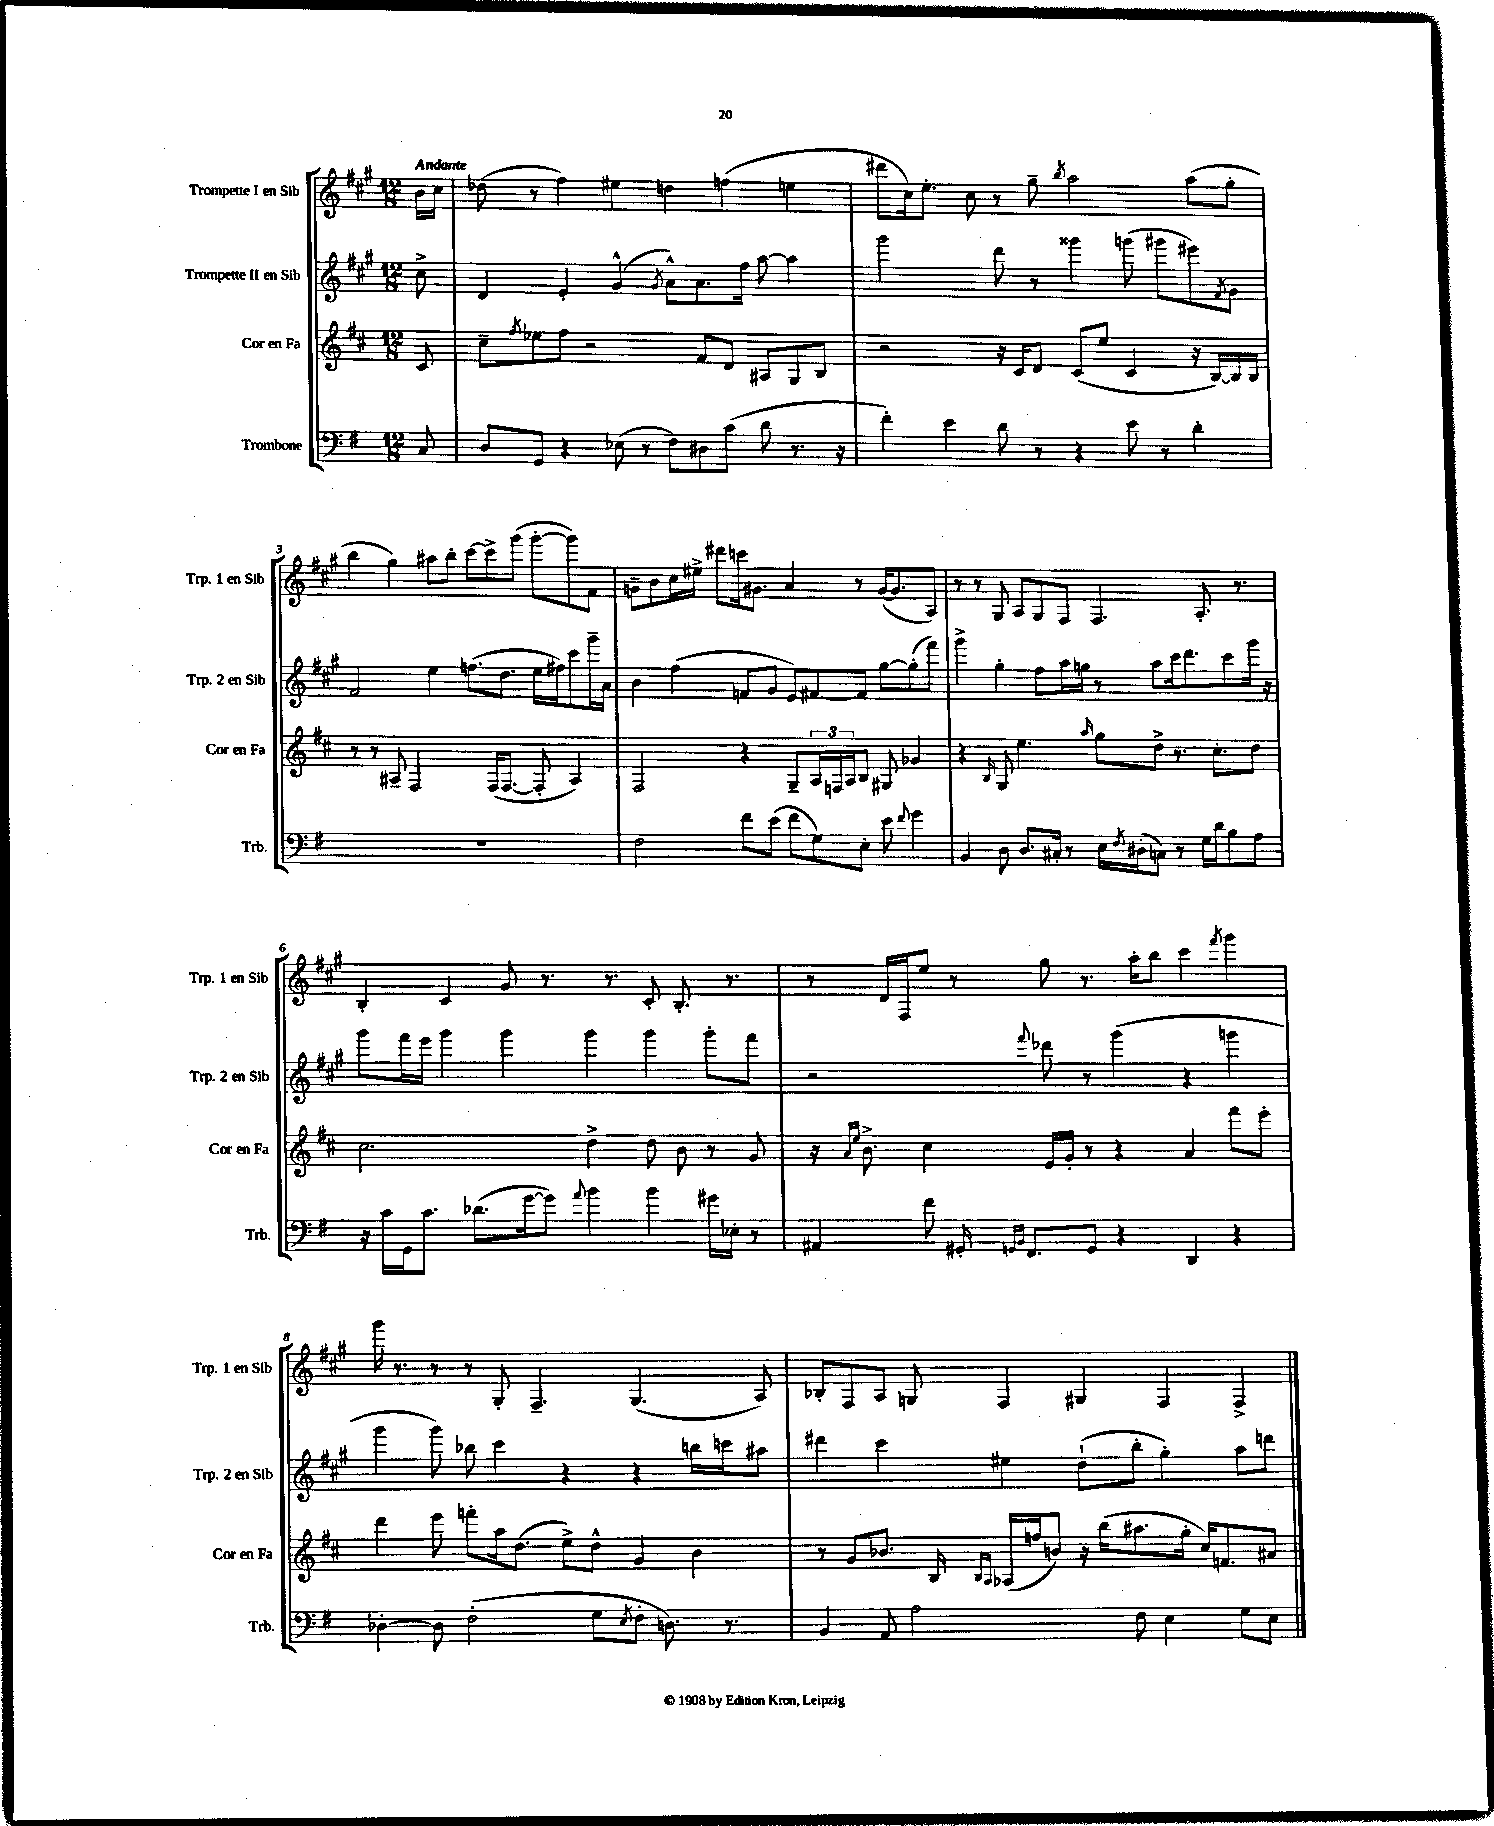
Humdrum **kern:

**kern	**kern	**kern	**kern
*staff4	*staff3	*staff2	*staff1
*clefF4	*clefG2	*clefG2	*clefG2
*k[f#]	*k[f#c#]	*k[f#c#g#]	*k[f#c#g#]
*M12/8	*M12/8	*M12/8	*M12/8
8C	8c#	8cc#^	16b
.	.	.	16cc#
=	=	=	=
8D	8cc#~	4d	(8dd-
.	8qff#	.	.
8GG	8ee-	.	8r
4r	8ff#	4e'	4ff#)
.	2r	.	.
(8E-	.	(4g#^^	4ee#
8r	.	.	.
.	.	8qg#	.
8F#)	.	8a^^)	4dd
8D#	8f#	8.a	.
(8c	8d	.	(4ff
.	.	16ff#	.
8d	8A#	[8aa	.
8.r	8G	4aa]	4ee
.	8B	.	.
16r	.	.	.
=	=	=	=
4f#')	2r	2ggg#	8ddd#
.	.	.	16cc#)
.	.	.	8.ee'
4e	.	.	.
.	.	.	8cc#
8d	16r	8ddd	8r
.	16c#	.	.
8r	8d	8r	8gg#~
.	.	.	8qbb
4r	(8c#	4ggg##	2aa
.	8ee	.	.
8e	4c#	(8ggg	.
8r	.	8ggg#	.
4d'	16r	8eee#)	(8aa
.	[16B)	.	.
.	.	8qf#	.
.	16B]	8g#	8gg#'
.	16B	.	.
=	=	=	=
1.r	8r	2f#	4bb
.	8r	.	.
.	8A#~	.	4gg#)
.	2F#	.	.
.	.	4ee	8aa#
.	.	.	8bb'
.	.	(8.ff	[8ccc#
.	(16F#	.	8ccc#^]
.	[8.F#	8.dd	.
.	.	.	(8ggg#
.	8F#']	16ee	[8ggg#'
.	.	16ff#)	.
.	4A#)	8ccc#	8ggg#])
.	.	16ggg#~	8f#
.	.	16a	.
=	=	=	=
2F#	2F#	4b	8g~
.	.	.	8b
.	.	(4ff#	16cc#
.	.	.	16ee#^
.	.	.	8ddd#
8f#	4r	8f	16ccc
.	.	.	8.g#
(8e	.	8g#	.
8f#	8G~	8e)	4a
8G)	24A	[8f#	.
.	24F	.	.
.	24A	.	.
8E'	8B	8f#]	8r
8e	8G#	[8gg#	([16g#
.	.	.	8.g#]
8qqf#	.	.	.
4g	4g-	(8gg#']	.
.	.	8fff#)	8A)
=	=	=	=
4BB	4r	4ggg#^	8r
.	.	.	8r
.	16qqB	.	.
8D	8G	4gg#'	8G#
8.D	4.ee	.	8A
.	.	8ff#	8G#
16C#'	.	.	.
8r	.	16aa	8F#
.	.	16gg	.
.	16qqaa	.	.
16E	8gg	8r	4.F#
8qF#	.	.	.
(16D#'	.	.	.
8C)	8dd^	8aa	.
8r	8.r	16ccc#	.
.	.	8.ddd	.
16G	.	.	8.A'
16d	8.cc#'	.	.
8B	.	8ccc#	.
.	.	.	8.r
8A	8dd	16ggg#	.
.	.	16r	.
=	=	=	=
16r	2.cc#	8ggg#	4B'
16c	.	.	.
16GG	.	16fff#	.
8.c	.	16eee	.
.	.	4ggg#	4c#
(8.d-	.	.	.
.	.	4ggg#	8g#
[16g	.	.	.
8g])	.	.	8.r
8qqa	.	.	.
4b	4dd^	4ggg#	.
.	.	.	8.r
4b	8dd	4ggg#	8c#'
.	8b	.	8.B'
16g#	8r	8ggg#'	.
16E-'	.	.	8.r
8r	8g	8fff#	.
=	=	=	=
4AA#	16r	2r	8r
.	16qqa	.	.
.	16qqee	.	.
.	8.b^	.	.
.	.	.	16d
.	.	.	16F#
8f#	4cc#	.	8ee
16GG#'	.	.	8r
16qqGG	.	.	.
16qqBB	.	.	.
8.FF#	.	.	.
.	.	8qqfff#	.
.	16e	8ddd-	8gg#
.	16g'	.	.
8GG	8r	8r	8.r
4r	4r	(4ggg#	.
.	.	.	16aa'
.	.	.	8bb
4DD	4a	4r	4ccc#
.	.	.	8qfff#
4r	8fff#	4ggg	4ggg#
.	8eee'	.	.
=	=	=	=
[4D-'	4ddd	4ggg#	16ggg#
.	.	.	8.r
8D-]	8eee	8ggg#)	8r
(2F#'	8fff'	8bb-	8r
.	16aa	4ccc#	8G#'
.	(8.dd	.	.
.	.	.	4.F#~
.	8ee^)	4r	.
8G	8dd^^	.	.
8qE	.	.	.
8F#'	4g	4r	(4.G#
8.D)	.	.	.
.	4b	16bb	.
8.r	.	16ccc	.
.	.	8aa#	8A)
=	=	=	=
4BB	8r	4ddd#	8B-'
.	8g	.	8F#
8AA	8.b-	4ccc#	8A
2A	.	.	8G
.	16B	.	.
.	16qqB	.	.
.	16qqA	.	.
.	(16A-	4ee#	4F#
.	16ff	.	.
.	8b)	.	.
.	16r	(8dd`	4G#
.	(16bb	.	.
8F#	8.aa#	8bb'	.
4E	.	4gg#')	4F#
.	16gg'	.	.
.	16cc#)	.	.
.	8.f	.	.
8G	.	8aa	4F#^
8E	8a#	8ddd	.
==	==	==	==
*-	*-	*-	*-
